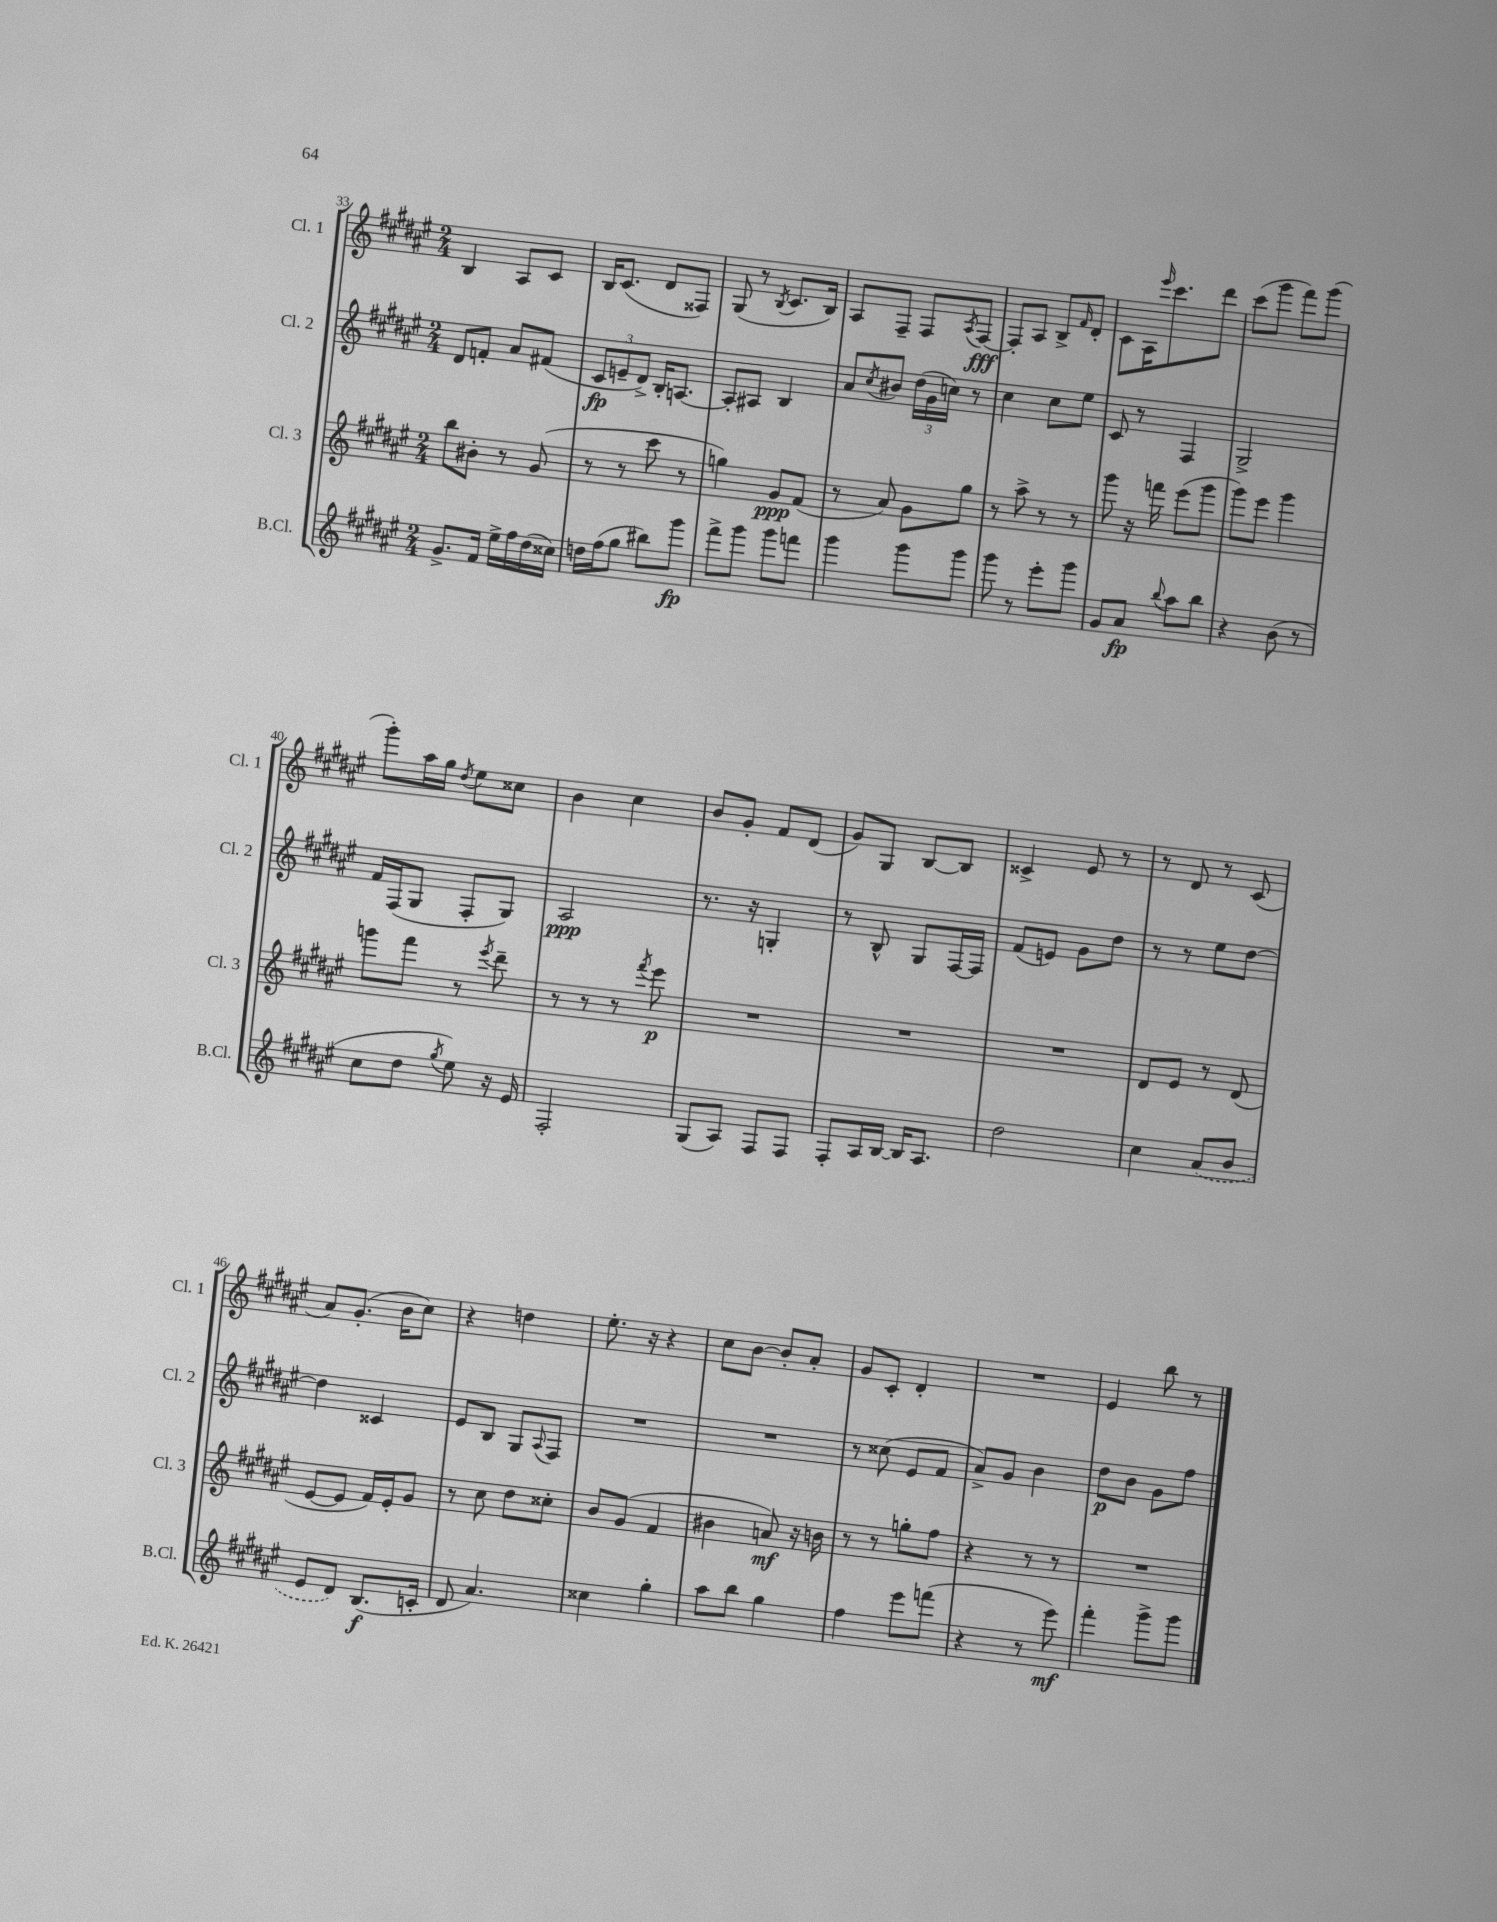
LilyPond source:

<<
\new StaffGroup <<
\new Staff = "s0" \with { instrumentName = "Cl. 1" shortInstrumentName = "Cl. 1" } {
    \clef treble \key fis \major \numericTimeSignature \time 2/4
    b4 ais8 cis'8 |
    b16 cis'8.( dis'8 fisis8) |
    gis8( r8 \acciaccatura { b8 } cis'8. b16) |
    ais8 fis8-- fis8 \acciaccatura { ais8 } fis8~\fff |
    fis8-. ais8 b8-> \grace { fis'16 } dis'8-. |
    cis'8 ais16 \grace { eis'''16 } cis'''8. dis'''8 |
    cis'''8( gis'''8 fis'''8) gis'''8( |
    gis'''8-.) ais''16 gis''16 \acciaccatura { dis''8 } eis''8 cisis''8 |
    b'4 cis''4 |
    b'8 gis'8-. fis'8 dis'8( |
    gis'8) gis8 b8~ b8 |
    cisis'4-> eis'8 r8 |
    r8 dis'8 r8 cis'8( |
    ais'8) gis'8.-.( b'16 cis''8) |
    r4 d''4 |
    eis''8.-. r16 r4 |
    cis''8 b'8~ b'8-. ais'8-. |
    gis'8 cis'8-. dis'4-. |
    R2 |
    eis'4 b''8 r8 \bar "|." |
}
\new Staff = "s1" \with { instrumentName = "Cl. 2" shortInstrumentName = "Cl. 2" } {
    \clef treble \key fis \major \numericTimeSignature \time 2/4
    dis'8 f'8-. ais'8 fis'8( |
    \tuplet 3/2 { cis'8\fp e'8-- dis'8->) } b16-. a8.~ |
    a8-. ais8 b4 |
    ais'8 \acciaccatura { cis''8 } bis'8 \tuplet 3/2 { dis''16( gis'16 c''16) } r8 |
    cis''4 cis''8 eis''8 |
    cis'8 r8 fis4 |
    gis2-> |
    fis'16 fis16( gis8 fis8-. gis8) |
    ais2\ppp |
    r8. r16 g4-. |
    r8 b8-^ gis8 fis16~ fis16 |
    fis'8( e'8) gis'8 dis''8 |
    r8 r8 eis''8 dis''8~ |
    dis''4 cisis'4 |
    eis'8 b8 gis8 \appoggiatura { ais8 } fis8 |
    R2 |
    R2 |
    r8 cisis''8( eis'8 fis'8 |
    ais'8->) gis'8 b'4 |
    dis''8\p b'8 gis'8 fis''8 \bar "|." |
}
\new Staff = "s2" \with { instrumentName = "Cl. 3" shortInstrumentName = "Cl. 3" } {
    \clef treble \key fis \major \numericTimeSignature \time 2/4
    b''8 bis'8-. r8 gis'8( |
    r8 r8 cis'''8 r8 |
    g''4) gis'8\ppp fis'8( |
    r8 ais'8) gis'8 gis''8 |
    r8 ais''8-> r8 r8 |
    gis'''8 r16 f'''16 eis'''8( gis'''8 |
    gis'''8) eis'''8 gis'''4 |
    g'''8 fis'''8 r8 \acciaccatura { eis'''8 } dis'''8-- |
    r8 r8 r8 \acciaccatura { fis'''8 } eis'''8\p |
    R2 |
    R2 |
    R2 |
    dis'8 eis'8 r8 dis'8( |
    eis'8~ eis'8 fis'16) eis'16-. gis'8 |
    r8 cis''8 dis''8 cisis''8-. |
    b'8 gis'8( fis'4 |
    bis'4 a'8\mf) r16 b'16 |
    r8 r8 g''8-. fis''8 |
    r4 r8 r8 |
    R2 \bar "|." |
}
\new Staff = "s3" \with { instrumentName = "B.Cl." shortInstrumentName = "B.Cl." } {
    \clef treble \key fis \major \numericTimeSignature \time 2/4
    gis'8.-> fis'16 eis''16-> fis''16 dis''16( cisis''16) |
    d''16 fis''16( gis''8 bis''8) gis'''8\fp |
    fis'''8-> gis'''8 gis'''8 f'''8 |
    gis'''4 gis'''8 gis'''8 |
    gis'''8 r8 eis'''8-. gis'''8 |
    gis'8 ais'8\fp \appoggiatura { b''8 } ais''8 b''8 |
    r4 b'8( r8 |
    cis''8 dis''8 \acciaccatura { gis''8 } eis''8) r16 eis'16 |
    fis2-. |
    gis8( ais8) fis8 fis8 |
    fis8-. ais16 b16~ b16 ais8. |
    dis''2 |
    cis''4 \once \slurDashed ais'8( b'8 |
    eis'8 dis'8) b8.\f( c'16-. |
    dis'8 ais'4.) |
    cisis''4 gis''4-. |
    ais''8 b''8 gis''4 |
    fis''4 eis'''8 f'''8( |
    r4 r8 eis'''8\mf) |
    fis'''4-. gis'''8-> gis'''8 \bar "|." |
}
>>
>>
\layout { \context { \Score currentBarNumber = #33 } }
